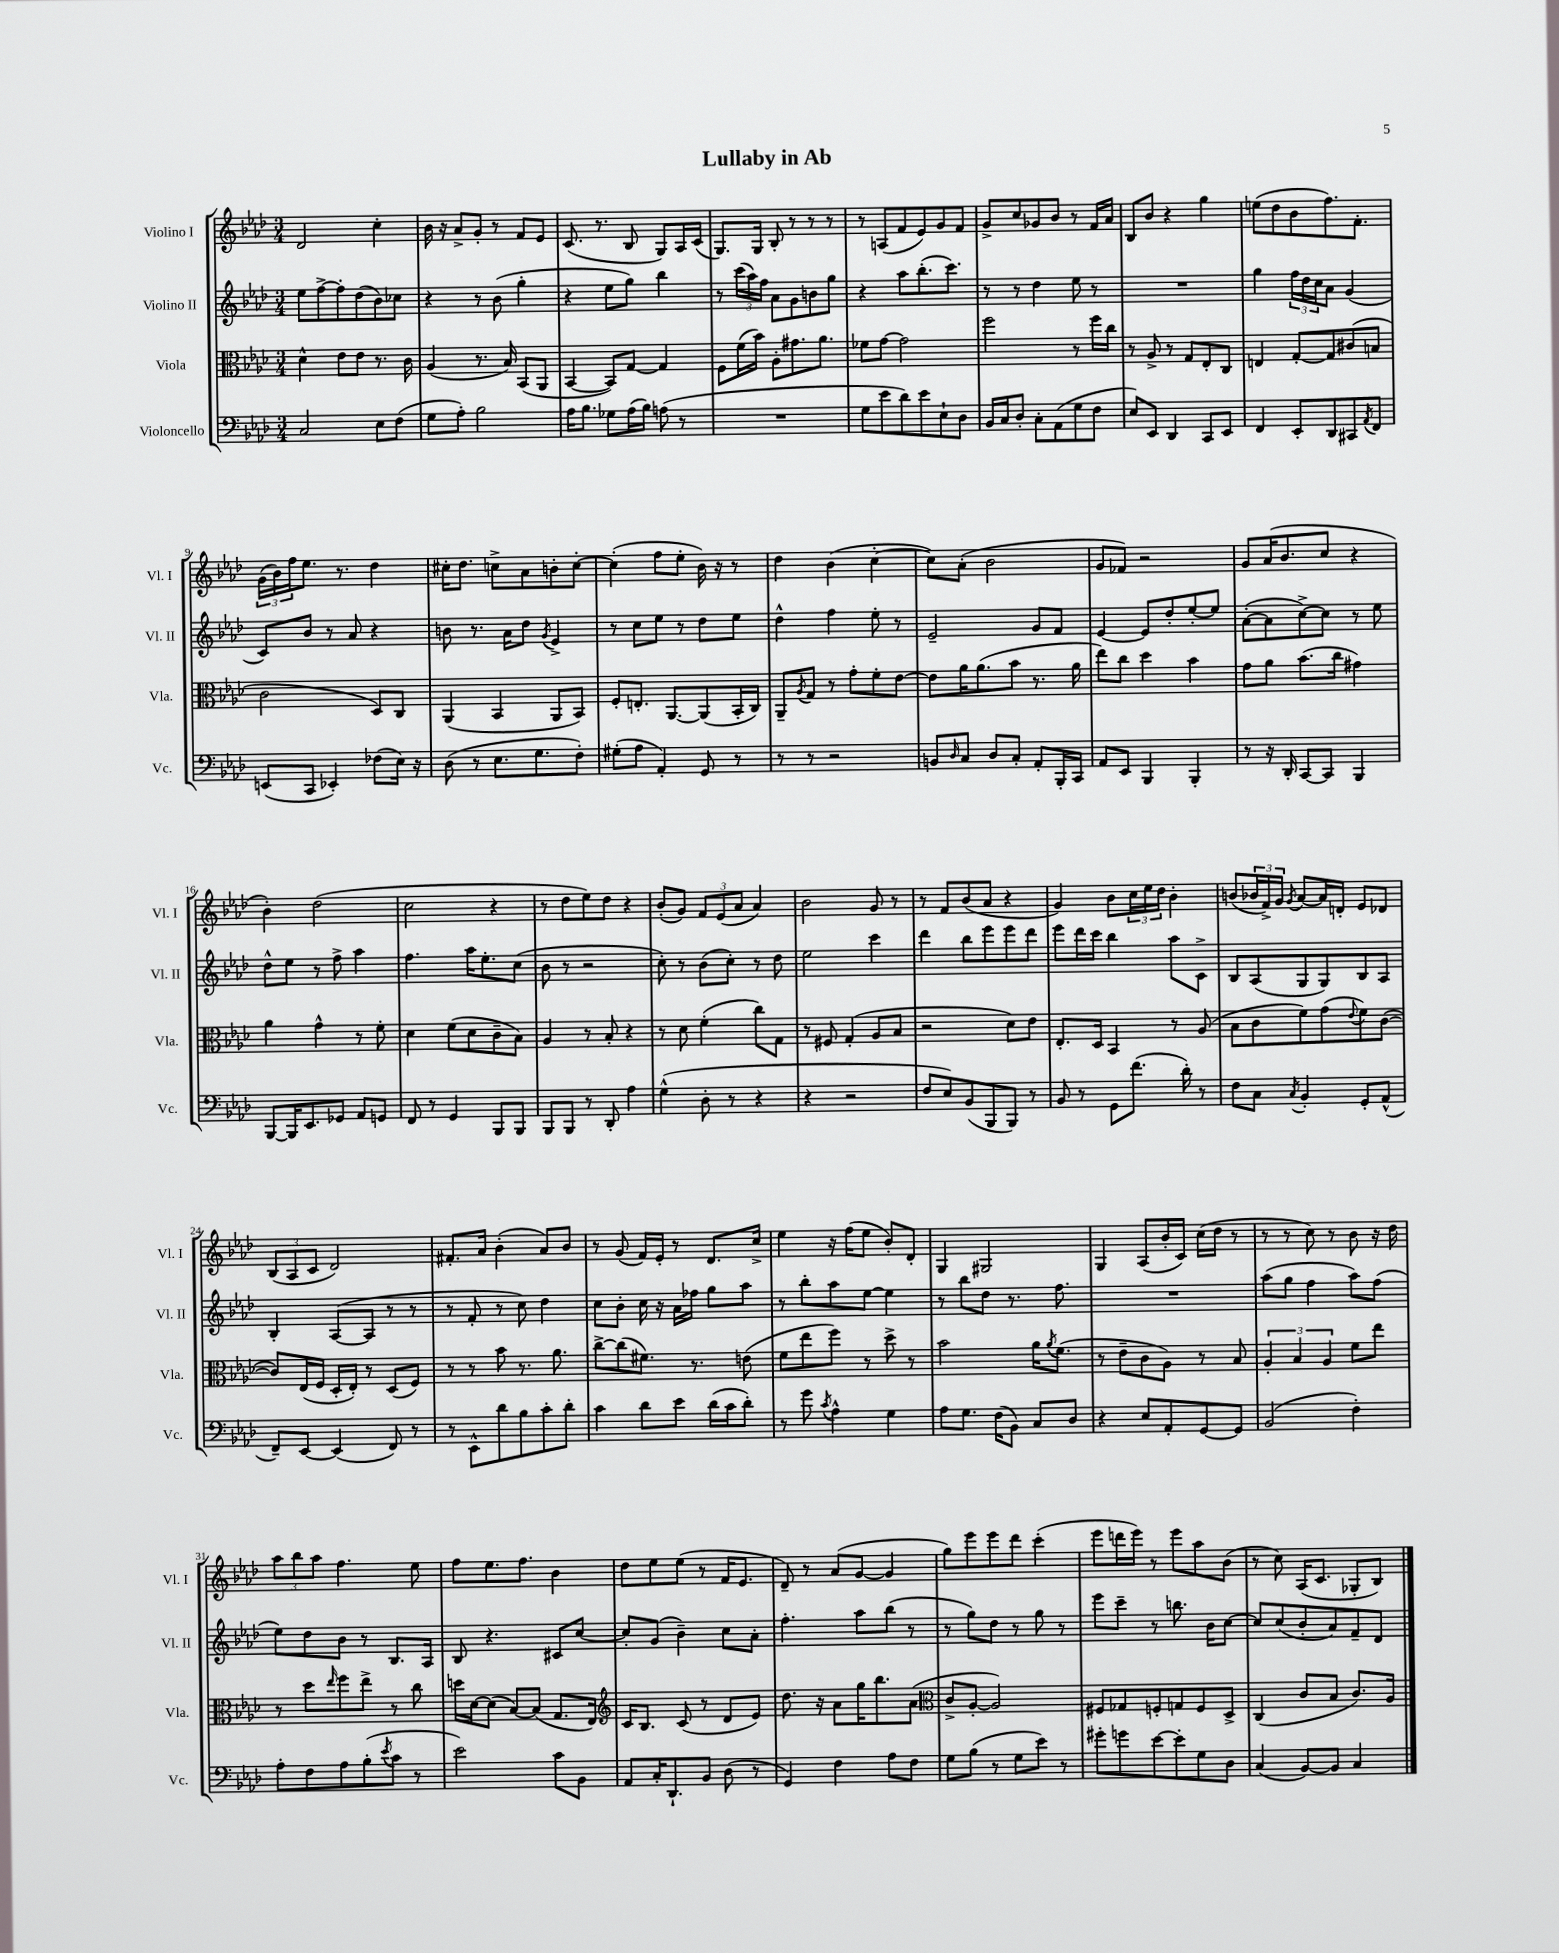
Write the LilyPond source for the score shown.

\header { title = "Lullaby in Ab" }
<<
\new StaffGroup <<
\new Staff = "s0" \with { instrumentName = "Violino I" shortInstrumentName = "Vl. I" } {
    \clef treble \key aes \major \numericTimeSignature \time 3/4
    des'2 c''4-. |
    bes'16 r16 aes'8-> g'8-. r8 f'8 ees'8 |
    c'8.( r8. bes8 g8) aes16 c'16( |
    g8.) g16 bes8-. r8 r8 r8 |
    r8 a8( f'8 ees'8) g'8 f'8 |
    g'8-> c''8 ges'8 bes'8 r8 f'16 aes'16 |
    bes8 bes'8 r4 g''4 |
    e''8( des''8 bes'8 f''8.) f'8.-. |
    \tuplet 3/2 { g'16( bes'16) f''16 } ees''8. r8. des''4 |
    cis''16-. des''8. c''8-> aes'8 b'8-. c''8~-. |
    c''4-.( f''8 ees''8-. bes'16) r16 r8 |
    des''4 bes'4( c''4~-. |
    c''8) aes'8-.( bes'2 |
    g'8 fes'8) r2 |
    g'8 aes'16( bes'8. c''8 r4 |
    bes'4-.) des''2( |
    c''2 r4 |
    r8 des''8 ees''8) des''8 r4 |
    bes'8-.( g'8) \tuplet 3/2 { f'8 ees'8( aes'8 } aes'4) |
    bes'2 g'8 r8 |
    r8 f'8 bes'8( aes'8 r4 |
    g'4) bes'8 \tuplet 3/2 { c''16 ees''16 des''16 } bes'4-. |
    b'8( \tuplet 3/2 { bes'16 f'16->) g'16 } \acciaccatura { g'8 } aes'8~ aes'16 d'16-. ees'8 des'8 |
    \tuplet 3/2 { bes8( aes8 c'8 } des'2) |
    fis'8.-. aes'16 bes'4-.( aes'8) bes'8 |
    r8 g'8( f'16) ees'16-. r8 des'8. c''16-> |
    ees''4 r16 f''16( ees''8 bes'8-.) des'8-. |
    g4 gis2 |
    g4 aes8( bes'16-. c'16) c''16( des''16 r8 |
    r8 r8 c''8) r8 bes'8 r16 des''16 |
    \tuplet 3/2 { aes''8 bes''8 aes''8 } f''4. ees''8 |
    f''8 ees''8. f''8. bes'4 |
    des''8 ees''8 ees''8( r8 f'16 ees'8. |
    des'8--) r8 aes'8( g'8~ g'4 |
    g''8) ees'''8 ees'''8 des'''8 c'''4-.( |
    ees'''8 d'''16 ees'''16) r8 ees'''8 aes''8 bes'8( |
    r8 c''8) aes16( c'8. ges8-. bes8) \bar "|." |
}
\new Staff = "s1" \with { instrumentName = "Violino II" shortInstrumentName = "Vl. II" } {
    \clef treble \key aes \major \numericTimeSignature \time 3/4
    ees''8 f''8~-> f''8-. des''8( bes'8) ces''8 |
    r4 r8 bes'8( g''4-. |
    r4 ees''8 g''8) bes''4 |
    r8 \tuplet 3/2 { c'''16( aes''16) f''16 } aes'8 g'8 b'8 g''8 |
    r4 aes''8 bes''8.-.( c'''8.) |
    r8 r8 des''4 ees''8 r8 |
    R2. |
    g''4 \tuplet 3/2 { f''16 des''16 c''16 } aes'8 g'4( |
    c'8) bes'8 r8 aes'8 r4 |
    b'8 r8. aes'16 des''8 \acciaccatura { g'8 } ees'4-> |
    r8 c''8 ees''8 r8 des''8 ees''8 |
    des''4-^ f''4 ees''8-. r8 |
    ees'2-- g'8 f'8 |
    ees'4~ ees'8 des''8-. ees''8~-. ees''8 |
    aes'8~-.( aes'8 c''8~->) c''8 r8 ees''8 |
    des''8-^ ees''8 r8 f''8-> aes''4 |
    f''4. aes''16 ees''8.-. c''8( |
    bes'8 r8 r2 |
    c''8-.) r8 bes'8( c''8-.) r8 des''8 |
    ees''2 c'''4 |
    des'''4 bes''8 ees'''8 ees'''8 des'''8 |
    ees'''8 des'''16 c'''16 bes''4 aes''8 c'8-> |
    bes8 aes8( g8 g8) bes8 aes8 |
    bes4-. aes8~( aes8 r8 r8 |
    r8 f'8-. r8 c''8) des''4 |
    c''8 bes'8-. c''16 r16 aes'16 fes''16 g''8 aes''8 |
    r8 bes''8-. aes''8 ees''8~ ees''4 |
    r8 bes''8 des''8 r8. f''8. |
    R2. |
    aes''8( g''8 f''4 aes''8) f''8( |
    ees''8) des''8 bes'8 r8 bes8. aes16 |
    bes8 r4. cis'8 c''8~ |
    c''8-. g'8( bes'4--) c''8 aes'8-. |
    f''4.-. aes''8 bes''8( r8 |
    r8 g''8) des''8 r8 g''8 r8 |
    ees'''8 c'''8-- r8 b''8. bes'16 c''8~ |
    c''8 c''8( bes'8-. aes'8) f'8-- des'8 \bar "|." |
}
\new Staff = "s2" \with { instrumentName = "Viola" shortInstrumentName = "Vla." } {
    \clef alto \key aes \major \numericTimeSignature \time 3/4
    des'4-^ ees'8 ees'8 r8. c'16 |
    aes4( r8. bes16) bes,8( aes,8 |
    bes,4~ bes,8) g8~ g4 |
    f8 f'16( bes'16) aes8-. gis'8. aes'8. |
    fes'8 g'8~ g'2 |
    f''2 r8 f''16 c''16 |
    r8 aes8-> r8 g8 ees8-. c8 |
    e4 g8~-. g8 cis'8( b8 |
    c'2 des8) c8 |
    aes,4( bes,4 aes,8 bes,8) |
    f8-. e8.-. aes,8.~ aes,8( bes,16-. c16) |
    aes,8-- \acciaccatura { aes8 } g8 r8 g'8-. f'8-. ees'8~ |
    ees'8 aes'16 aes'8.( bes'8 r8. aes'16 |
    ees''8) c''8 des''4 bes'4 |
    g'8 aes'8 bes'8.( c''16 gis'4) |
    aes'4 g'4-^ r8 f'8-. |
    des'4 f'8( des'8 c'8-- bes8) |
    aes4 r8 bes8-. r4 |
    r8 des'8 f'4-.( c''8) g8 |
    r8 fis8 g4-.( aes8 bes8 |
    r2 des'8) ees'8 |
    ees8.-. des16 bes,4 r8 aes8( |
    bes8 c'8 f'8) g'8( \appoggiatura { ees'8 } f'8) c'8~( |
    c'8) ees16( f16 des16-. ees16-.) r8 des8( f8) |
    r8 r8 bes'8 r8. aes'8. |
    c''8~-> c''8( fis'8.) r8. e'8( |
    f'8 ees''8 f''8) r8 des''8-> r8 |
    bes'2 aes'16 \acciaccatura { aes'8 } f'8.( |
    r8 ees'8-- c'8 aes8) r8 bes8 |
    \tuplet 3/2 { aes4-. bes4 aes4 } f'8 ees''8 |
    r8 des''8 \grace { ees''16 } f''8 ees''8-> r8 c''8 |
    d''16 des'16~ des'8( bes8~) bes8( g8. ees16) |
    \clef treble c'16 bes8. c'8( r8 des'8 ees'8) |
    des''8. r16 aes'8 g''16 bes''8. aes'8( |
    \clef alto c'8-> aes8~-. aes2) |
    fis8 ges8 f8-. g8 f8 des8-> |
    c4( c'8 bes8 c'8.) aes16 \bar "|." |
}
\new Staff = "s3" \with { instrumentName = "Violoncello" shortInstrumentName = "Vc." } {
    \clef bass \key aes \major \numericTimeSignature \time 3/4
    c2 ees8 f8( |
    g8 aes8-.) bes2 |
    aes16 bes8. ges8 aes16( bes16) a8( r8 |
    R2. |
    g8 ees'8 des'8) ees'8 ees8-! des8 |
    bes,16 c16 des8-. c8-. aes,8( g8 f8 |
    ees8) ees,8 des,4 c,8 ees,8 |
    f,4 ees,8-. des,8 cis,8 \acciaccatura { aes,8 } f,8 |
    e,8( c,8 ees,4-.) fes8( ees16) r16 |
    des8( r8 ees8. g8. f8-.) |
    gis8-.( aes8 aes,4-.) g,8 r8 |
    r8 r8 r2 |
    b,8 \grace { des16 } c8 des8 c8-. aes,8-. bes,,16-. c,16 |
    aes,8 ees,8 bes,,4 bes,,4-. |
    r8 r16 des,16-. c,8~ c,8 bes,,4 |
    bes,,8~ bes,,16 ees,8. ges,8 aes,8 g,8 |
    f,8 r8 g,4 bes,,8 bes,,8 |
    bes,,8 bes,,8 r8 des,8-. aes4 |
    g4-^( des8-. r8 r4 |
    r4 r2 |
    f8 ees8) bes,8( bes,,8 bes,,8) r8 |
    bes,8 r8 g,8 f'8.( des'16-.) r8 |
    f8 c8 \acciaccatura { c8 } bes,4-. g,8-. aes,8-^( |
    f,8--) ees,8~ ees,4( f,8) r8 |
    r8 ees,8-^ des'8 bes8 c'8-. des'8-. |
    c'4 des'8 ees'8 des'16( c'16 des'8-.) |
    r8 g'8 \acciaccatura { c'8 } aes4-^ g4 |
    aes8 g8. f16( bes,8) c8 des8 |
    r4 ees8 aes,8-. g,8~ g,8 |
    bes,2( f4-.) |
    aes8-. f8 aes8 bes8-.( \acciaccatura { ees'8 } c'8 r8 |
    ees'2) c'8 bes,8 |
    aes,8 c16-. des,8.-! bes,8 des8( r8 |
    g,4) f4 aes8 f8 |
    g8 bes8( r8 g8 ees'8) r8 |
    gis'8-. g'8 ees'8~ ees'8-. g8 des8 |
    c4( bes,8~) bes,8 c4 \bar "|." |
}
>>
>>
